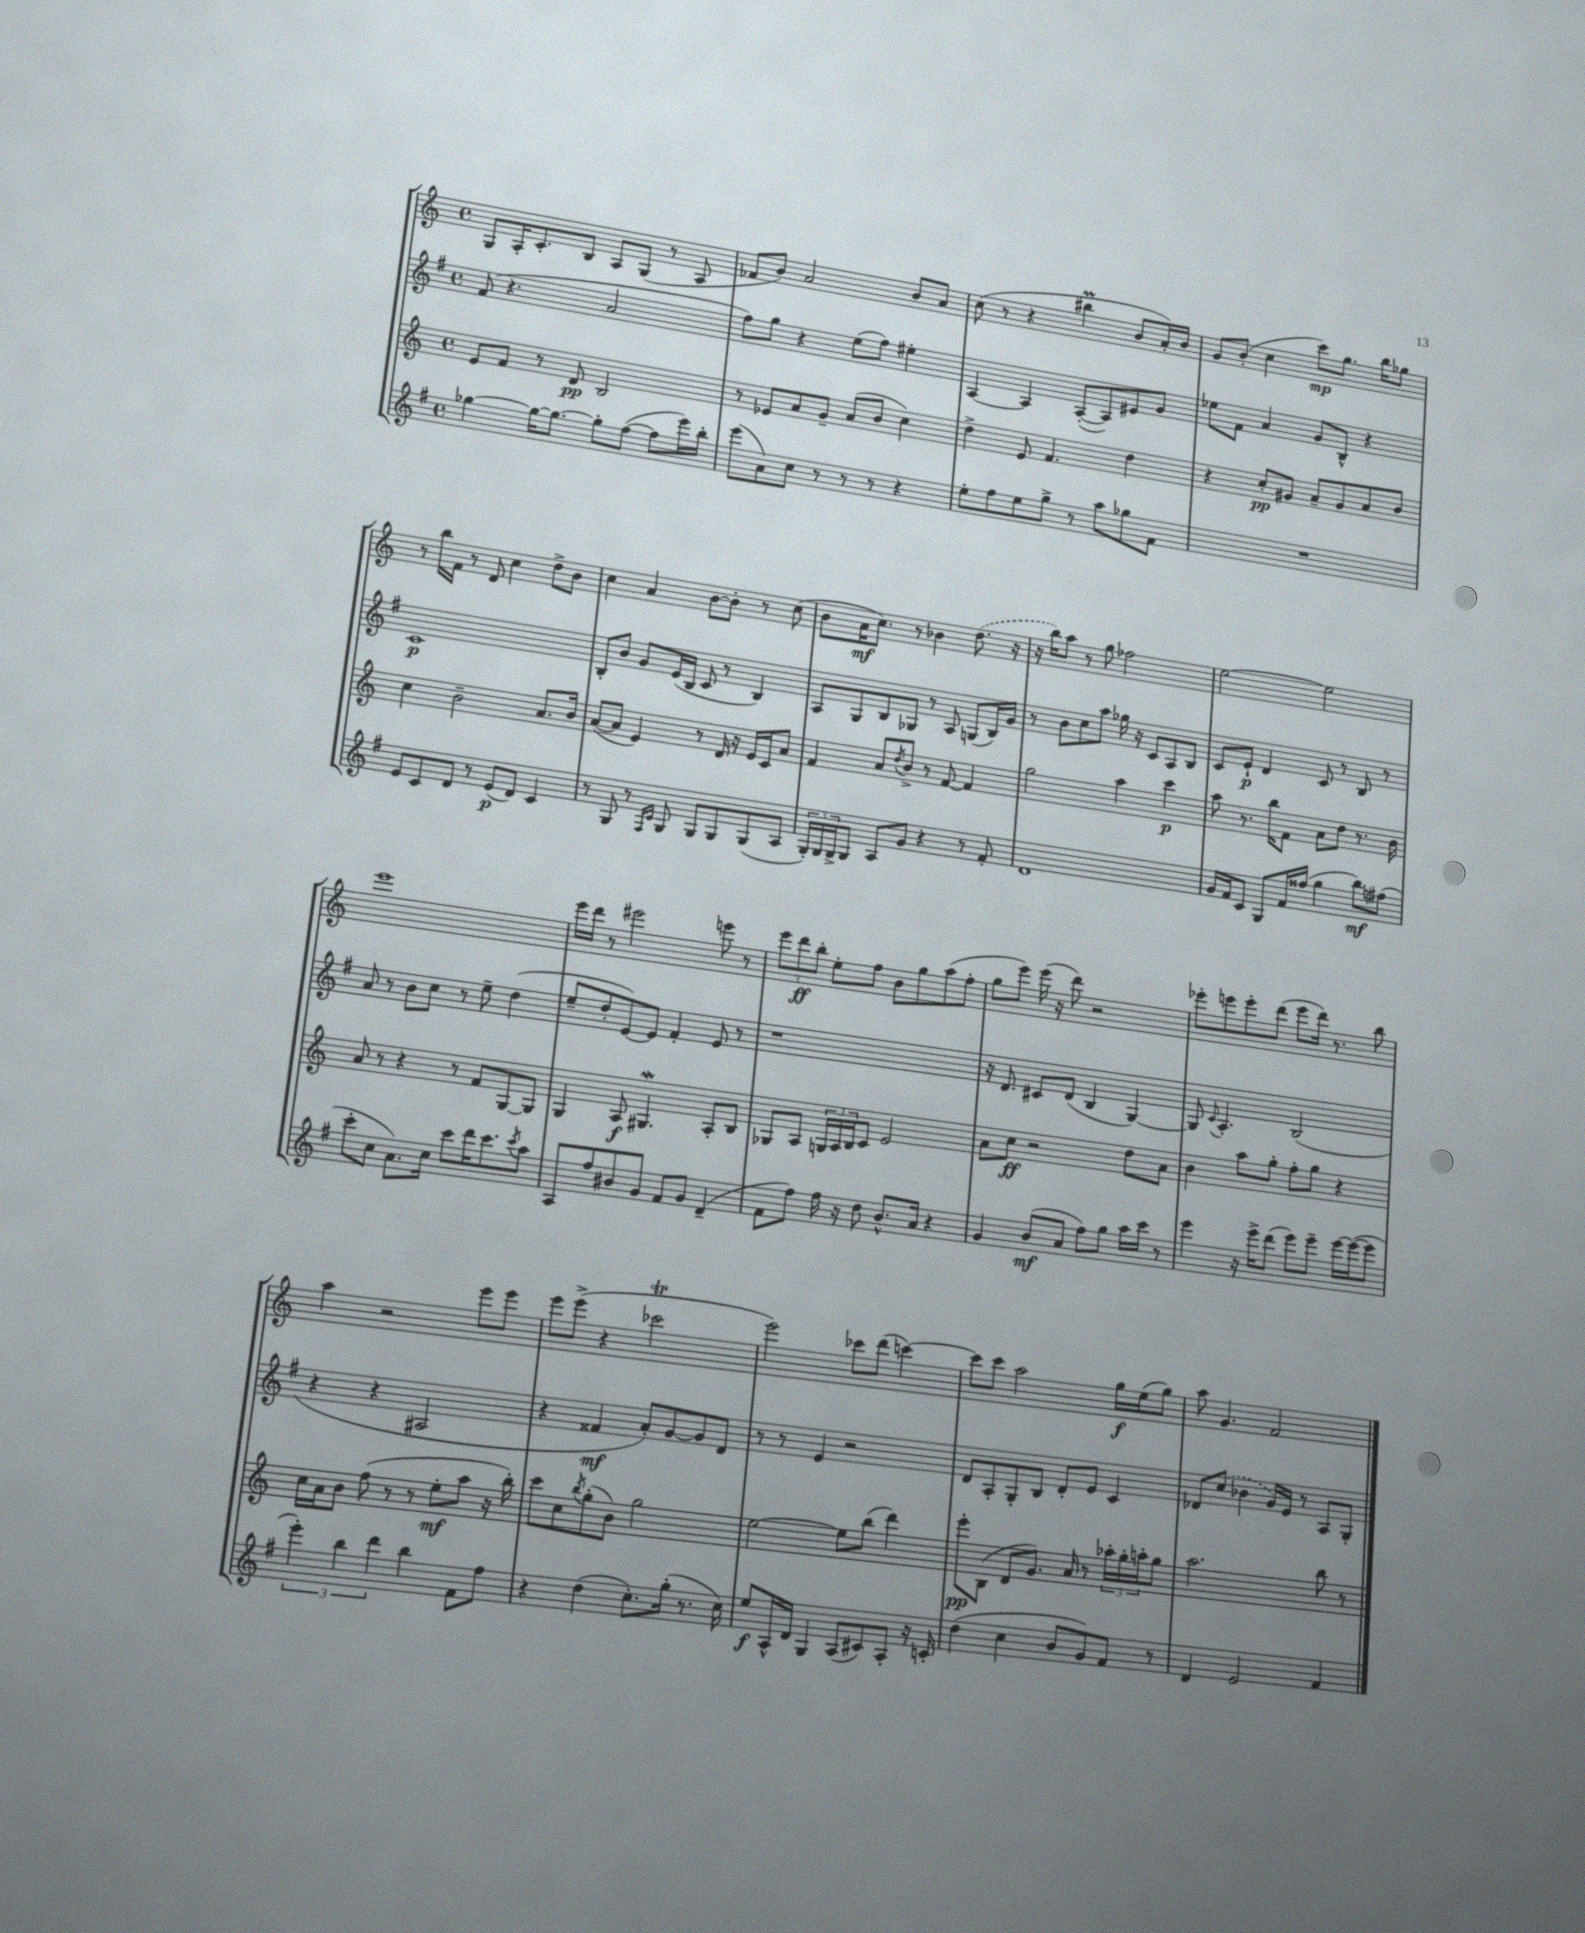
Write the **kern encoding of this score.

**kern	**kern	**kern	**kern
*staff4	*staff3	*staff2	*staff1
*clefG2	*clefG2	*clefG2	*clefG2
*k[f#]	*k[]	*k[f#]	*k[]
*M4/4	*M4/4	*M4/4	*M4/4
*met(c)	*met(c)	*met(c)	*met(c)
[4gg-\	8e/L	(8f#/	8G/L
.	8f/J	4.r	16A'/K
.	.	.	8.c'/
16gg-\_LK	8r	.	.
8.gg-\_J	.	.	.
.	8d/	.	8B/J
8gg-'\]L	2B/	2a/	8A/L
([8ff#\J	.	.	(8G/J
8ff#\]L	.	.	8r
16eee\L)	.	.	8A/
16bb'\JJ	.	.	.
=	=	=	=
(8eee\L	8r	8ff#\L)	8f-/L
8a\)	8e-/L	8gg\J	8b/J)
8cc\J	8a/	4r	2a/
8r	8g~/J	.	.
8r	(8a/L	(8ee\L	.
8r	8b/J	8ff#\J)	.
4r	4cc\)	4ee#'\	8b/L
.	.	.	8a/J
=	=	=	=
8ee'\L	4dd^\	[4A/	(8cc\
8ff#\	.	.	8r
8ee\	8e/	4A/]	4r
8gg^\J	4.f/	.	.
8r	.	([8A'/L	4bb#\
8aa\L	.	8A/])	.
8gg-\	4dd\	8e#/	8b/L
8f#\J	.	8g/J	16a'/L)
.	.	.	16b/JJ
=	=	=	=
1r	4r	8ee-\L	8g/L
.	.	8f#\J	(8b'/J
.	8cc'/L	4a/	4cc\
.	8g#/J	.	.
.	8a~/L	8g/L	8ccc\L)
.	8g#/	8B^^/J	8.gg\J
.	8a/	4r	.
.	.	.	16bb\LK
.	8b/J	.	8gg-\J
=	=	=	=
8e/L	4cc\	1c	8r
8c/	.	.	16bb\LL
.	.	.	16f\JJ
8d/J	2b~\	.	8r
8r	.	.	8d/
(8e/L	.	.	4cc\
8d/J)	.	.	.
4c/	8.a/L	.	8dd^\L
.	.	.	8b\J
.	16b/Jk	.	.
=	=	=	=
8r	([8a/L	8B'/L	4cc\
8G/	8a/]J	8b/J	.
8r	4e/)	8g/L	4a/
16qqF#/LL	.	.	.
16qqc/JJ	.	.	.
8G/	.	(16e/L	.
.	.	16B/JJ	.
8G/L	8r	8c/	[8b\L
8G/	16d/	8r	8b'\]J
.	16r	.	.
(8G/	16e/LL	4B/)	8r
.	16c/J	.	.
8A/J	8a/J	.	(8cc\
=	=	=	=
24G'/LL)	4f/	8A/L	8b\L
24G/	.	.	.
24G^/J	.	.	.
8G/J	.	8G/	16a\K
.	.	.	8.cc\J)
8A/L	8a/L	8B/	.
.	8qdd/	.	.
8g/J	8b^/J	8G-/J	8r
4r	8r	8r	4b-\
.	[8f/	8A/	.
8r	4f/]	(8G/L	(8.dd\
8f#'/	.	16B/L)	.
.	.	16g/JJ	16r
=	=	=	=
1d	2gg\	8r	16r
.	.	.	16bb\LK)
.	.	8b\L	8aa\J
.	.	8cc\	8r
.	.	8aa\J	8gg\
.	4aa\	16gg-\	2ff-\
.	.	16r	.
.	.	8c/L	.
.	4ccc\	8A/	.
.	.	8B/J	.
=	=	=	=
16g/LL	8aa\	8c/L	[2ee\
16f#/J	.	.	.
8c/J	8.r	8e`/J	.
8G/L	.	4d/	.
.	16bb\LK	.	.
16f#/L	8f\J	.	.
(16ff##/JJ	.	.	.
4gg\	8a\L	8c/	2ee\]
.	8dd\J	8r	.
8bb\L)	8.r	8B/	.
(8ff#\J	.	8r	.
.	16b\	.	.
=	=	=	=
8ccc'\L	8a/	8a/	1eee
8cc\J	8r	8r	.
8.a\L)	4r	8b\L	.
.	.	8cc\J	.
16cc\Jk	.	.	.
8ccc\L	8r	8r	.
16ddd\K	8f/L	8ee~\	.
8.ccc\	.	.	.
.	[8G/	(4dd\	.
8qccc/	.	.	.
8aa\J	8G/]J	.	.
=	=	=	=
8A/L	4G/	8ee~/L	16eee\LL
.	.	.	16ddd\JJ
8ff#/	.	8dd'/	8r
8b#/	8A/	[8e/)	2eee#\
8g/J	4.G#/	8e/]J	.
8f#/L	.	4f#'/	.
8g/J	.	.	.
(4d~/	8A'/L	8e/	8eee\
.	8B/J	8r	8r
=	=	=	=
8f#\L	8G-/L	1r	12eee\L
.	.	.	12ddd\
8ff#\J)	8A/J	.	.
.	.	.	12bb'\J
16ff#\	24G/LL	.	8ee'\L
.	24A/	.	.
16r	.	.	.
.	24B/J	.	.
8dd\	8c/J	.	8ff\J
8.b^^/L	2e/	.	8b\L
.	.	.	8gg\
16a/Jk	.	.	.
4r	.	.	(8aa\
.	.	.	8ff'\J
=	=	=	=
4g/	8a\L	16r	8gg\L
.	.	8.d/	.
.	8cc\J	.	8eee\J)
(8b/L	2r	8c#/L	(16eee\
.	.	.	16r
8a/J	.	(8d/J	8ddd\)
8ff#\L)	.	4B/	2r
8gg\J	.	.	.
16aa\LL	8dd\L	[4G/)	.
16ccc\JJ	.	.	.
8r	8a\J	.	.
=	=	=	=
4eee\	4b\	8G/]	8eee-'\L
.	.	8qqc/	.
.	.	4.A'/	8eee\
16r	8aa\L	.	8eee'\
16eee^\LK	.	.	.
(8ddd\J	8gg'\J	.	(8ddd\J
8eee\L)	8ff'\L	(2B/	8eee\L
8eee~\J	8gg\J	.	16ddd\Jk)
.	.	.	8.r
[16eee\LL	4r	.	.
(16eee\_J	.	.	.
8eee\]J	.	.	8bb\
=	=	=	=
6eee'\)	16cc\LL	4r	4aa\
.	16a\J	.	.
.	8b\J	.	.
6bb\	.	.	.
.	(8ff\	4r	2r
6ddd\	.	.	.
.	8r	.	.
4bb\	8r	2A#/	.
.	8ee'\L	.	.
8f#\L	8aa\J	.	8eee\L
8ff#\J	16r	.	8eee\J
.	16bb'\)	.	.
=	=	=	=
4r	8ccc\L	4r	8eee\L
.	8cc\	.	(8eee^\J
.	8qbb/	.	.
(4dd\	(8gg'\	4f##/	4r
.	8b\J)	.	.
8.cc'\L)	2gg\	8a'/L)	2ccc-\
.	.	[8g/	.
(16gg'\Jk	.	.	.
8.r	.	8g/]	.
.	.	8d/J	.
16cc\)	.	.	.
=	=	=	=
8ee/L	[2ee\	8r	2eee\)
16A^^/L	.	8r	.
16d/JJ	.	.	.
4G/	.	4e/	.
(8A/L	8ee\]L	2r	8ccc-\L
8c#/)	(8bb\J	.	(8ddd\J
8A'/J	4ddd\)	.	[4ccc\)
16r	.	.	.
16c'/	.	.	.
=	=	=	=
(4dd\	8eee'\L	8d/L	8ccc\]L
.	(8B\J	8A'/	8ccc\J
4cc\	8d/L	8G'/	2aa\
.	8.g/J)	8B/J	.
8b/L	.	8d'/L	.
.	16a/	.	.
8g/)	8r	8e/J	.
8f#/J	24aa-'\LL	4c/	16gg\LL
.	24gg'\	.	.
.	.	.	(16ee\J
.	24aa'\J	.	.
8r	8gg\J	.	8gg\J)
=	=	=	=
4d/	2.aa\	8d-/L	8aa\
.	.	(8cc/J	4.g/
2e/	.	4b-\	.
.	.	16g/LL)	2f/
.	.	16e/JJ	.
.	.	8r	.
4f#/	8bb\	8A/L	.
.	8r	8G'/J	.
==	==	==	==
*-	*-	*-	*-
